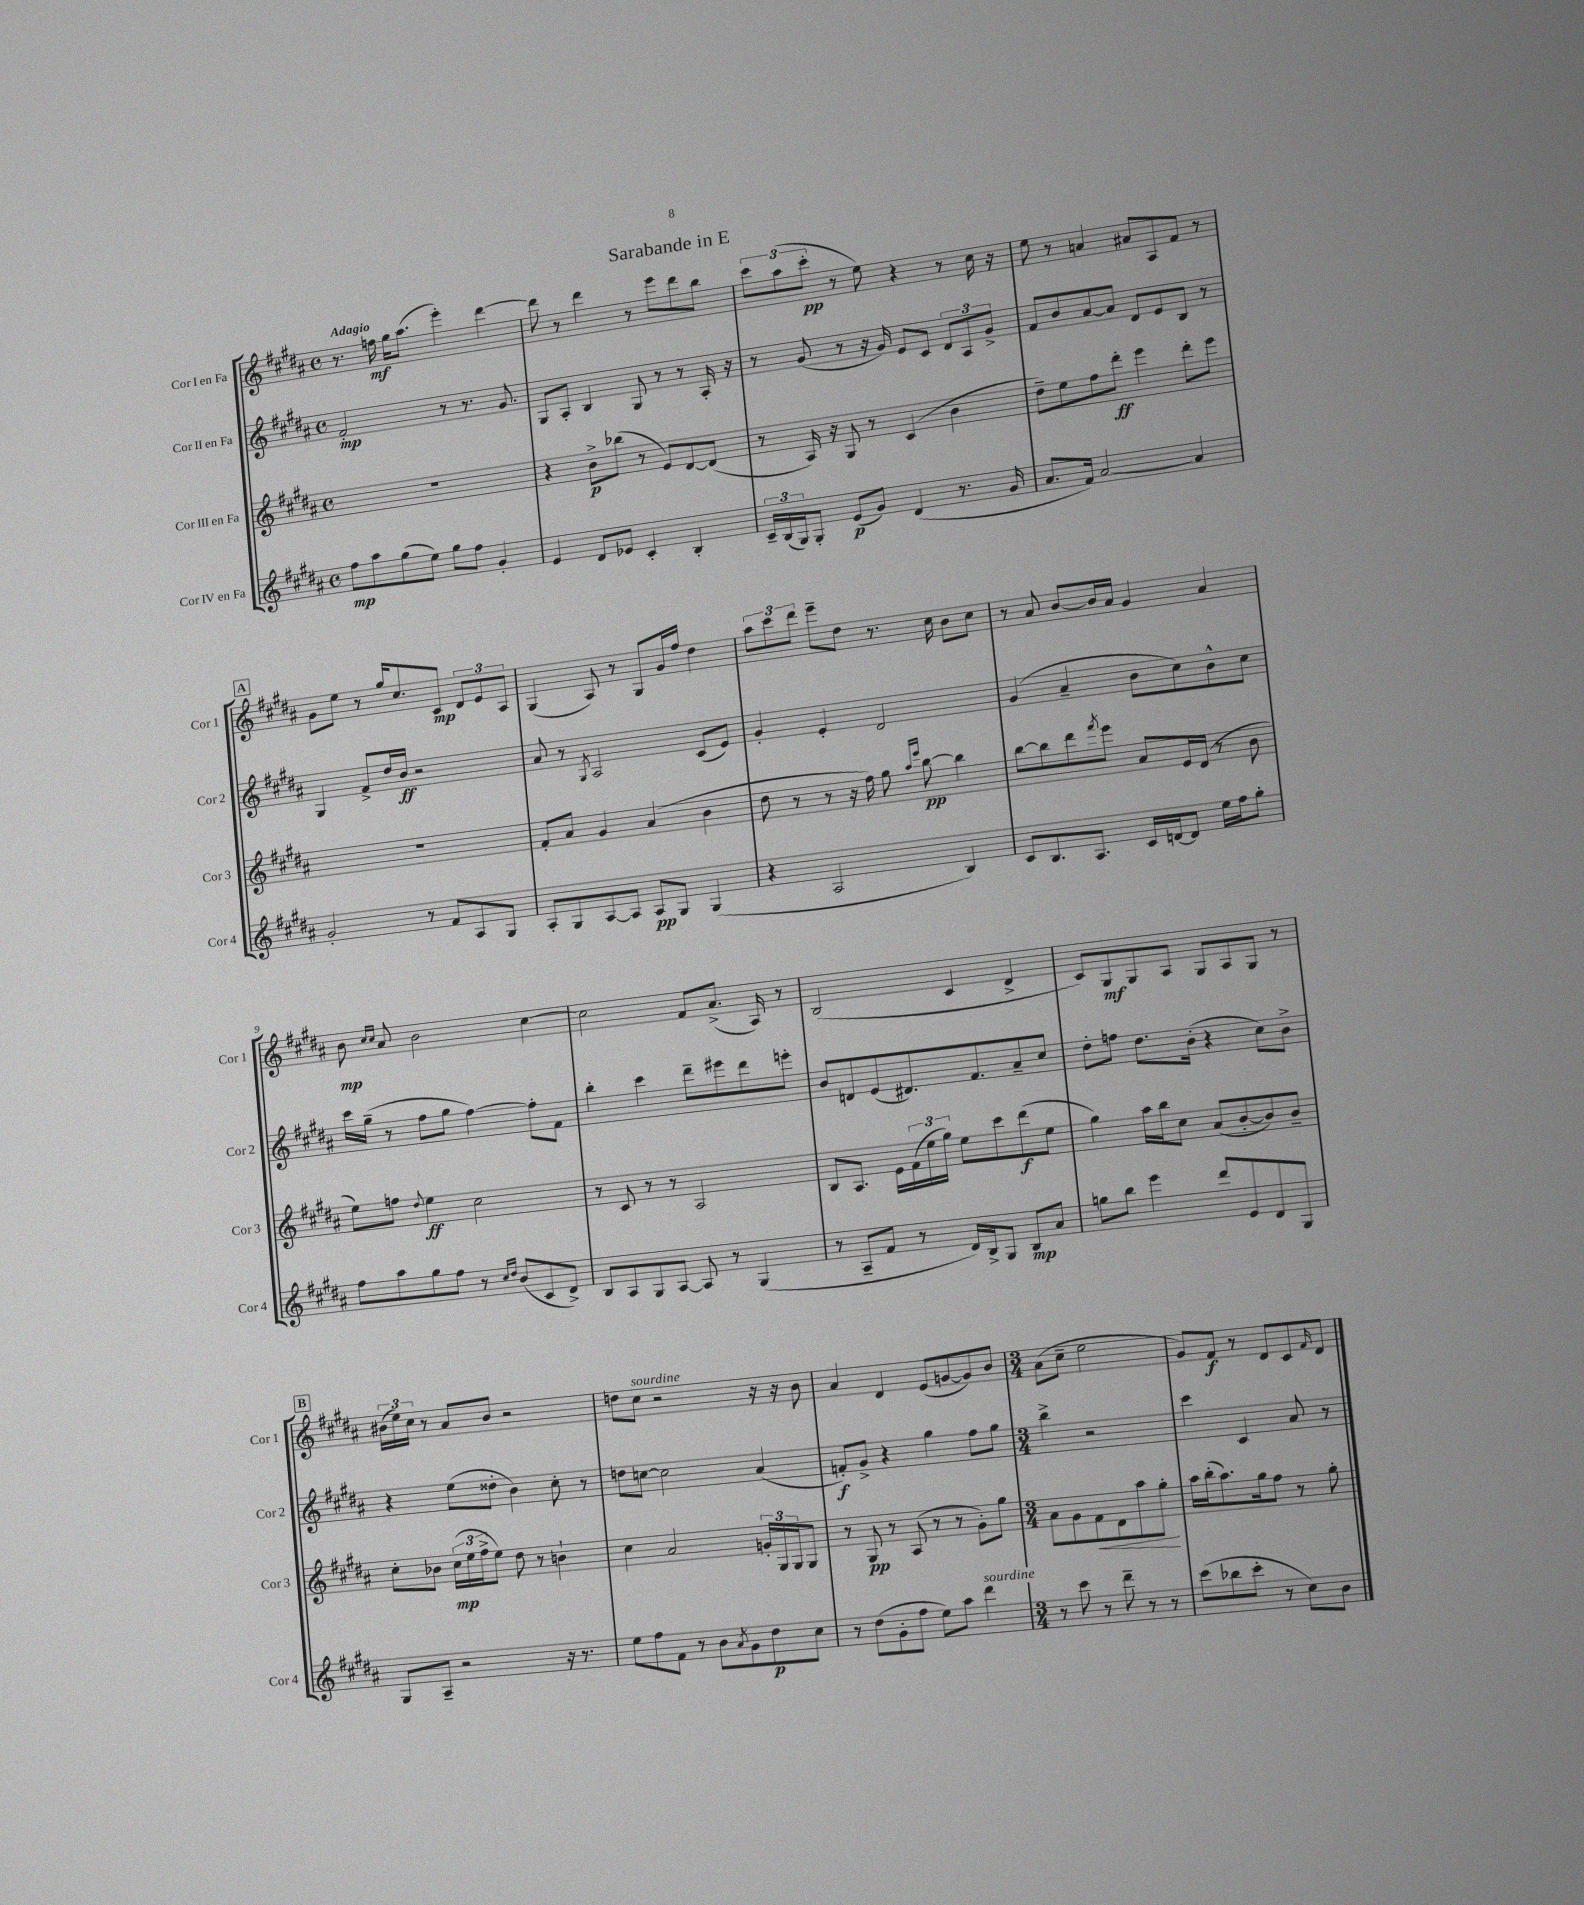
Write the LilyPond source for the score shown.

\header { title = "Sarabande in E" }
<<
\new StaffGroup <<
\new Staff = "s0" \with { instrumentName = "Cor I en Fa" shortInstrumentName = "Cor 1" } {
    \clef treble \key b \major \defaultTimeSignature \time 4/4 \tempo "Adagio"
    r8. f''16\mf gis''16 ais''8.( e'''4-.) dis'''4~ |
    dis'''8 r8 dis'''4 r8 e'''8 dis'''8 b''8 |
    \tuplet 3/2 { cis'''8 ais''8( cis'''8-.\pp } r8 e''8) r4 r8 cis''16 r16 |
    e''8 r8 a'4 ais'8 ais8 fis'8 r8 |
    \mark \markup { \box "A" } gis'8 e''8 r8 gis''16 cis''8. cis'8\mp \tuplet 3/2 { dis'8 e'8 ais8 } |
    gis4( ais8) r8 gis8 gis'16 fis''16 dis''4 |
    \tuplet 3/2 { ais''8 cis'''8 dis'''8 } e'''8-- dis''8 r8. cis''16 b'8 cis''8 |
    r8 ais'8 b'8~ b'16 ais'16 gis'4 ais'4 |
    b'8\mp \grace { cis''16 cis''16 } ais'8 b'2 cis''4~ |
    cis''2 fis'8 ais'8.->( ais16) r8 |
    b2( cis'4 dis'4-> |
    cis'8) gis8\mf gis8 ais8 gis8 ais8 gis8 r8 |
    \mark \markup { \box "B" } \tuplet 3/2 { bis'16( e''16) cis''16 } r8 ais'8 bis'8 r2 |
    d''8 cis''8^\markup { \italic "sourdine" } r2 r16 r16 b'8 |
    ais'4 dis'4 e'8( g'8~ g'8) b'8 |
    \numericTimeSignature \time 3/4 ais'8( cis''8-- e''2 |
    gis'8) fis'8\f r8 dis'8 cis'8 \grace { fis'16 } dis'8 \bar "|." |
}
\new Staff = "s1" \with { instrumentName = "Cor II en Fa" shortInstrumentName = "Cor 2" } {
    \clef treble \key b \major \defaultTimeSignature \time 4/4
    fis'2-.\mp r8 r8. gis'8. |
    gis8 ais8-. b4 gis8 r8 r8 ais16-. r16 |
    r8 gis'8( r8 r16 gis'16) e'8 cis'8 \tuplet 3/2 { dis'8 ais8 gis'8-> } |
    fis'8 b'8 ais'8~ ais'8 dis'8 e'8 b8 r8 |
    \mark \markup { \box "A" } gis4 fis'8-> dis''16 b'16\ff r2 |
    ais'8 r8 \acciaccatura { gis8 } ais2 cis'8( e'8) |
    gis'4-. e'4-. dis'2 |
    gis'4( ais'4-- b'8 cis''8) b'8-^ cis''8 |
    cis'''16 gis''16--( r8 fis''8 gis''8 fis''4~) fis''8-. fis'8 |
    b''4-. cis'''4 dis'''8-- eis'''8 dis'''8 e'''8-. |
    b'8 d'8 e'8( dis'8.) fis'8. ais'8-- cis''8 |
    dis''8-. f''8 dis''8. b'16-.( r4 cis''8) b'8-> |
    \mark \markup { \box "B" } r4 e''8( disis''8-. b'4) cis''8-. r8 |
    d''8 c''8~ c''2 ais'4( |
    f'8-.\f) gis'8-> r4 gis''4 fis''8 gis''8 |
    \numericTimeSignature \time 3/4 b''4-> r2 |
    cis'''4 cis'4 ais'8 r8 \bar "|." |
}
\new Staff = "s2" \with { instrumentName = "Cor III en Fa" shortInstrumentName = "Cor 3" } {
    \clef treble \key b \major \defaultTimeSignature \time 4/4
    R1 |
    r4 b'8->\p bes''8( r8 e'8) dis'8~ dis'8( |
    r8 ais16) r16 gis8 r8 cis'4( b'4 |
    dis''8--) e''8 fis''8 dis'''8-.\ff e'''4 dis'''8-. e'''8 |
    \mark \markup { \box "A" } R1 |
    fis'8-. ais'8 gis'4 ais'4( b'4 |
    dis''8 r8 r8 r16 fis''16) gis''8 \grace { ais''16 e'''16 } b''8~\pp b''4 |
    b''8~ b''8 dis'''8 \acciaccatura { fis'''8 } e'''8 ais'8 e'16 dis'16( r8 b'8 |
    e''8) f''8 \appoggiatura { dis''8 } e''4\ff cis''2 |
    r8 cis'8 r8 r8 ais2 |
    b8 ais8. e'16 \tuplet 3/2 { fis'16( e''16 gis''16) } e''8 cis'''8 dis'''8\f( e''8 |
    gis''4) ais''16 b''16 cis''8 ais'8( b'8~-. b'8) b'8-- |
    \mark \markup { \box "B" } cis''8-. bes'8 \tuplet 3/2 { cis''16\mp( e''16 fis''16-> } e''8) dis''8 r8 b'4-! |
    cis''4 ais'2 \tuplet 3/2 { g'16-. gis16 gis16 } gis8 |
    r8 gis8\pp r8 ais8( r8 r8 gis'8-.) gis''8 |
    \numericTimeSignature \time 3/4 ais'8 gis'8 fis'8\< dis'8 ais''8 gis''8-.\! |
    ais''16 b''16-.( ais''8.) gis''16 fis''8 r8 gis''8-. \bar "|." |
}
\new Staff = "s3" \with { instrumentName = "Cor IV en Fa" shortInstrumentName = "Cor 4" } {
    \clef treble \key b \major \defaultTimeSignature \time 4/4
    fis''8\mp ais''8 gis''8( e''8) gis''8 fis''8 gis'4-. |
    e'4 dis'8 ees'8 cis'4-. b4-. |
    \tuplet 3/2 { cis'16-- b16( gis16) } gis8-. e'8\p( gis'8) dis'4( r8. gis'16 |
    ais'8. fis'16) ais'2~ ais'4 |
    \mark \markup { \box "A" } gis'2-. r8 fis'8 ais8 gis8 |
    ais8-. gis8 ais8~ ais8 ais8\pp gis8 gis4( |
    r4 ais2 b4) |
    cis'8 b8. ais8. cis'16 d'16~ d'8 e''16 fis''16 gis''8-. |
    fis''8 ais''8 gis''8 fis''8 r8 \grace { cis''16 dis''16 } b'8( cis'8 dis'8->) |
    b8 ais8 gis8 ais8~ ais8 r8 gis4( |
    r8 ais8-- fis'8 r8 dis'16) b16-> gis8 b8\mp ais'8 |
    g''8 b''8 e'''4 dis'''8 e'8 dis'8 gis8 |
    \mark \markup { \box "B" } gis8 ais8-- r2 r16 r8. |
    e''8 fis''8 fis'8 r8 b'8 \acciaccatura { ais'8 } gis'8 dis''8\p cis''8 |
    r8 dis''8( gis'8-. fis''8 e''8) ais''8 dis'''4^\markup { \italic "sourdine" } |
    \numericTimeSignature \time 3/4 r8 cis'''8 r8 dis'''8-- r8 r8 |
    cis'''8( bes''8 cis'''8-. r8 cis''8) b'8 \bar "|." |
}
>>
>>
